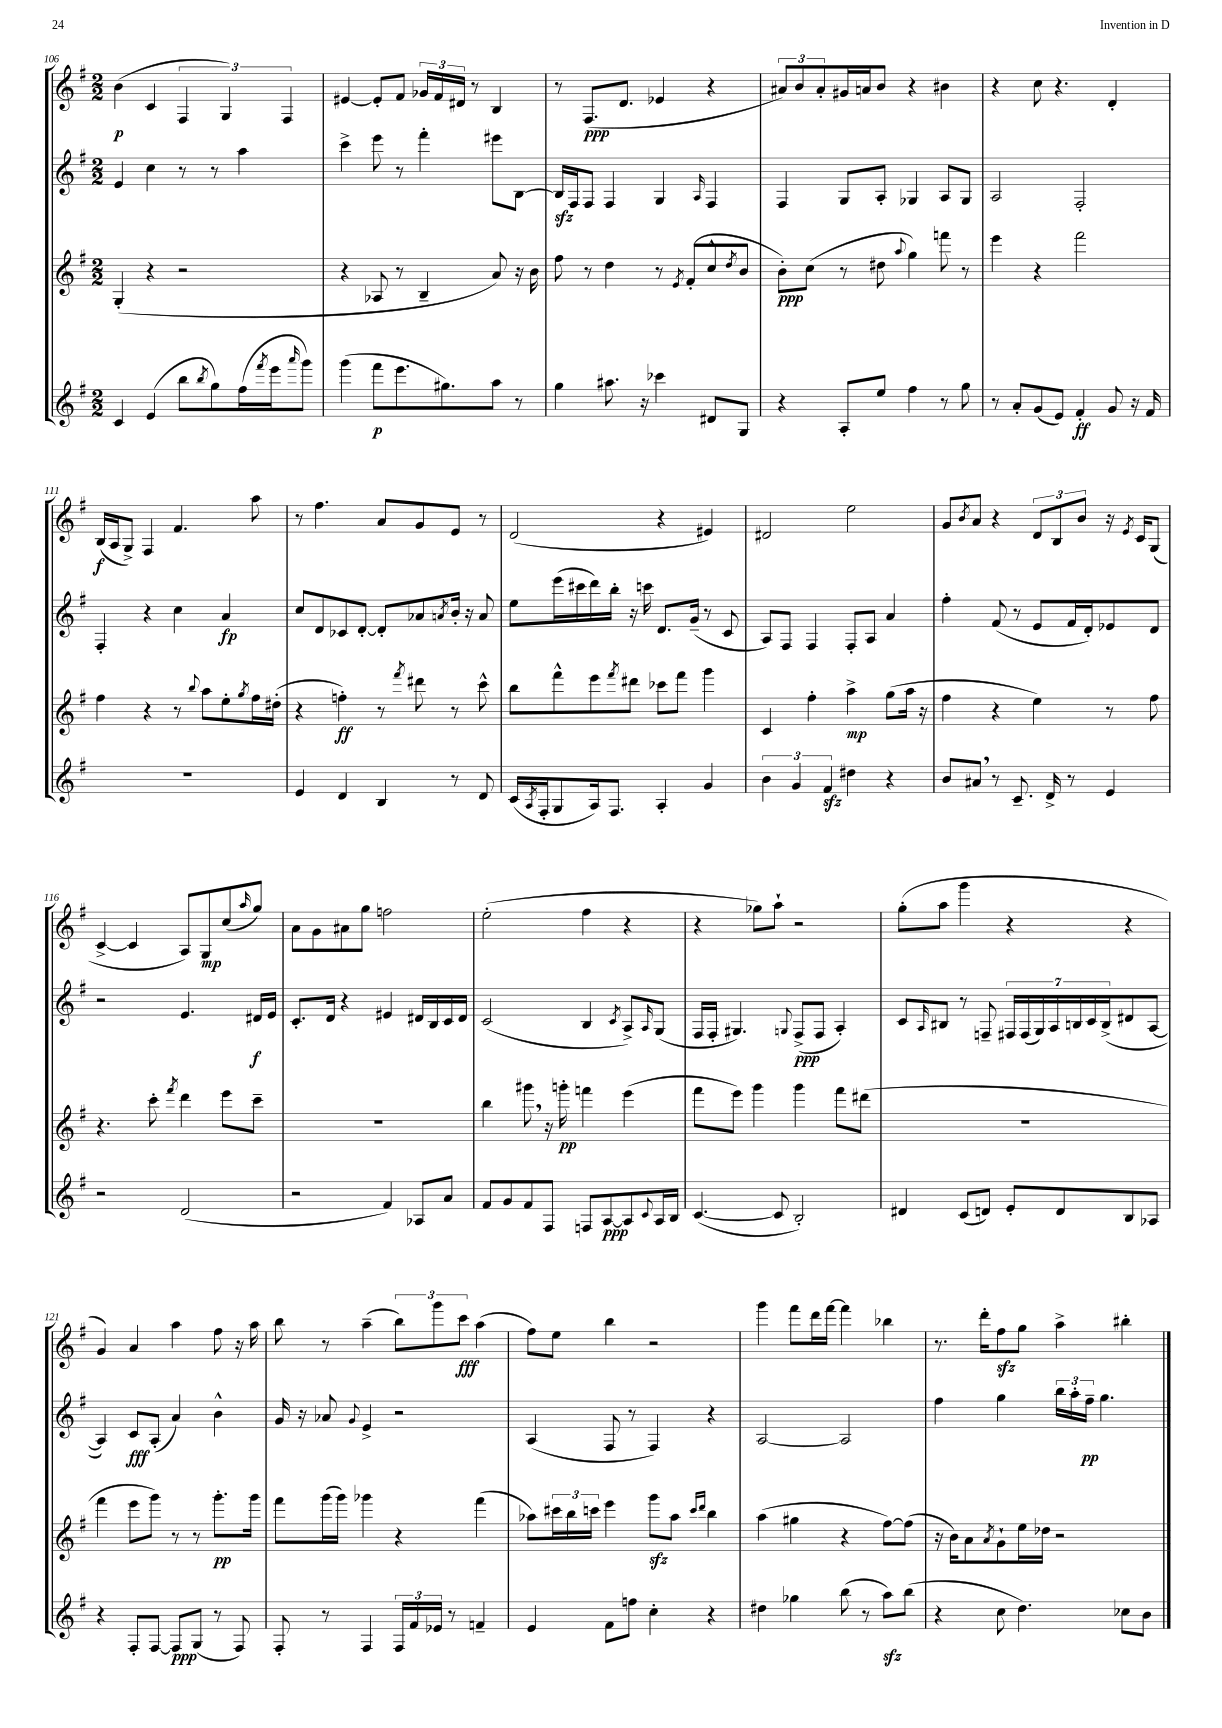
<<
\new StaffGroup <<
\new Staff = "s0" {
    \clef treble \key g \major \numericTimeSignature \time 2/2
    b'4\p( c'4 \tuplet 3/2 { fis4 g4) fis4 } |
    eis'4~ eis'8-. fis'8 \tuplet 3/2 { ges'16 fis'16 dis'16 } r8 b4 |
    r8 fis8.\ppp( d'8. ees'4 r4 |
    \tuplet 3/2 { ais'8) b'8 ais'8-. } gis'16 a'16 b'8 r4 bis'4 |
    r4 c''8 r4. d'4-. |
    b16\f( a16 g8->) fis4 fis'4. a''8 |
    r8 fis''4. a'8 g'8 e'8 r8 |
    d'2( r4 eis'4) |
    dis'2 e''2 |
    g'8 \acciaccatura { b'8 } a'8 r4 \tuplet 3/2 { d'8 b8 b'8 } r16 \acciaccatura { e'8 } c'16 g8( |
    c'4~-> c'4 a8) g8\mp c''8( \grace { a''16 } g''8) |
    a'8 g'8 ais'8 g''8 f''2 |
    e''2-.( fis''4 r4 |
    r4 ges''8) a''8-! r2 |
    g''8-.( a''8 g'''4 r4 r4 |
    g'4) a'4 a''4 fis''8 r16 a''16 |
    b''8 r8 a''4--( \tuplet 3/2 { b''8) g'''8 c'''8\fff } a''4( |
    fis''8) e''8 b''4 r2 |
    g'''4 fis'''8 d'''16 fis'''16~ fis'''4 bes''4 |
    r8. d'''16-. fis''8\sfz g''8 a''4-> bis''4-. \bar "|." |
}
\new Staff = "s1" {
    \clef treble \key g \major \numericTimeSignature \time 2/2
    e'4 c''4 r8 r8 a''4 |
    c'''4-> e'''8 r8 fis'''4-. eis'''8 b8~ |
    b16\sfz fis16 fis8 fis4 g4 \grace { a16 } fis4 |
    fis4 g8 a8-. ges4 a8 ges8 |
    a2 fis2-. |
    fis4-. r4 c''4 a'4\fp |
    c''8 d'8 ces'8 d'8~-. d'8-. aes'8 \acciaccatura { a'8 } b'16-. r16 a'8 |
    e''8 e'''16( cis'''16 d'''16) b''16-. r16 c'''16 d'8. g'16--( r8 c'8 |
    a8) fis8 fis4 fis8-. a8 a'4 |
    fis''4-. fis'8( r8 e'8 fis'16 d'16-.) ees'8 d'8 |
    r2 e'4. dis'16\f e'16 |
    c'8.-. d'16 r4 eis'4 dis'16 b16 c'16 dis'16 |
    c'2( b4 \acciaccatura { c'8 } a8->) \grace { a16 } g8( |
    fis16 fis16-. gis4.) \appoggiatura { g8 } fis8->\ppp( fis8 a4-.) |
    c'8 \grace { a16 } bis8 r8 f8-- \tuplet 7/4 { fis16 fis16( g16) a16 b16 c'16 b16->( } dis'8 a8~ |
    a4) c'8\fff a8-.( a'4) b'4-^ |
    g'16 r16 aes'8 \appoggiatura { g'8 } e'4-> r2 |
    a4( fis8 r8 fis4) r4 |
    a2~ a2 |
    fis''4 g''4 \tuplet 3/2 { b''16 a''16-. fis''16--\pp } g''4. \bar "|." |
}
\new Staff = "s2" {
    \clef treble \key g \major \numericTimeSignature \time 2/2
    g4-.( r4 r2 |
    r4 aes8 r8 b4-- a'8) r16 b'16 |
    fis''8 r8 d''4 r8 \acciaccatura { e'8 } fis'8-.( c''8-^ \acciaccatura { d''8 } b'8 |
    b'8-.\ppp) c''8( r8 dis''8 \appoggiatura { a''8 } g''4) f'''8 r8 |
    e'''4 r4 fis'''2 |
    fis''4 r4 r8 \appoggiatura { b''8 } a''8 e''8-. \acciaccatura { g''8 } fis''16 dis''16-.( |
    r4 f''4-.\ff) r8 \acciaccatura { fis'''8 } dis'''8 r8 c'''8-^ |
    b''8 fis'''8-^ e'''8 \acciaccatura { fis'''8 } dis'''8 ces'''8 fis'''8 g'''4 |
    c'4 fis''4-. a''4->\mp g''8( a''16 r16 |
    fis''4 r4 e''4) r8 fis''8 |
    r4. c'''8-. \acciaccatura { fis'''8 } d'''4 e'''8 c'''8-- |
    R1 |
    b''4 gis'''8 \breathe r16 g'''16-.\pp f'''4 e'''4( |
    fis'''8 e'''8) g'''4 g'''4 fis'''8 dis'''8( |
    R1 |
    fis'''4 e'''8 g'''8) r8 r8 g'''8.-.\pp g'''16 |
    fis'''8 g'''16( g'''16) ges'''4 r4 fis'''4( |
    aes''8) \tuplet 3/2 { cis'''16 b''16 c'''16 } e'''4 g'''8\sfz aes''8 \grace { c'''16 d'''16 } b''4 |
    a''4( gis''4 r4 fis''8~) fis''8( |
    r16 b'16) a'8 \acciaccatura { a'8 } g'8-! e''16 des''16 r2 \bar "|." |
}
\new Staff = "s3" {
    \clef treble \key g \major \numericTimeSignature \time 2/2
    c'4 e'4( b''8 \acciaccatura { b''8 } g''8) fis''16( \acciaccatura { fis'''8 } e'''16 \grace { a'''16 } g'''8) |
    g'''4( fis'''8\p e'''8. gis''8.) a''8 r8 |
    g''4 ais''8. r16 ces'''4 dis'8 g8 |
    r4 a8-. e''8 fis''4 r8 g''8 |
    r8 a'8-. g'8( e'8) fis'4-.\ff g'8 r16 fis'16 |
    R1 |
    e'4 d'4 b4 r8 d'8 |
    c'16( \acciaccatura { a8 } fis16-. g8 a16) fis8. a4-. g'4 |
    \tuplet 3/2 { b'4 g'4 fis'4\sfz } dis''4 r4 |
    b'8 ais'8 \breathe r8 c'8.-- d'16-> r8 e'4 |
    r2 d'2( |
    r2 fis'4) aes8 a'8 |
    fis'8 g'8 fis'8 fis8 f8 a8~\ppp a8 \appoggiatura { c'8 } a16 b16 |
    c'4.~( c'8 b2-.) |
    dis'4 c'8( d'8) e'8-. d'8 b8 aes8 |
    r4 fis8-. fis8~ fis8\ppp g8( r8 fis8) |
    fis8-. r8 fis4 \tuplet 3/2 { fis16 fis'16 ees'16 } r8 f'4-- |
    e'4 fis'8 f''8 c''4-. r4 |
    dis''4 ges''4 b''8( r8 a''8\sfz) b''8( |
    r4 c''8 d''4.) ces''8 b'8 \bar "|." |
}
>>
>>
\layout { \context { \Score currentBarNumber = #106 } }
